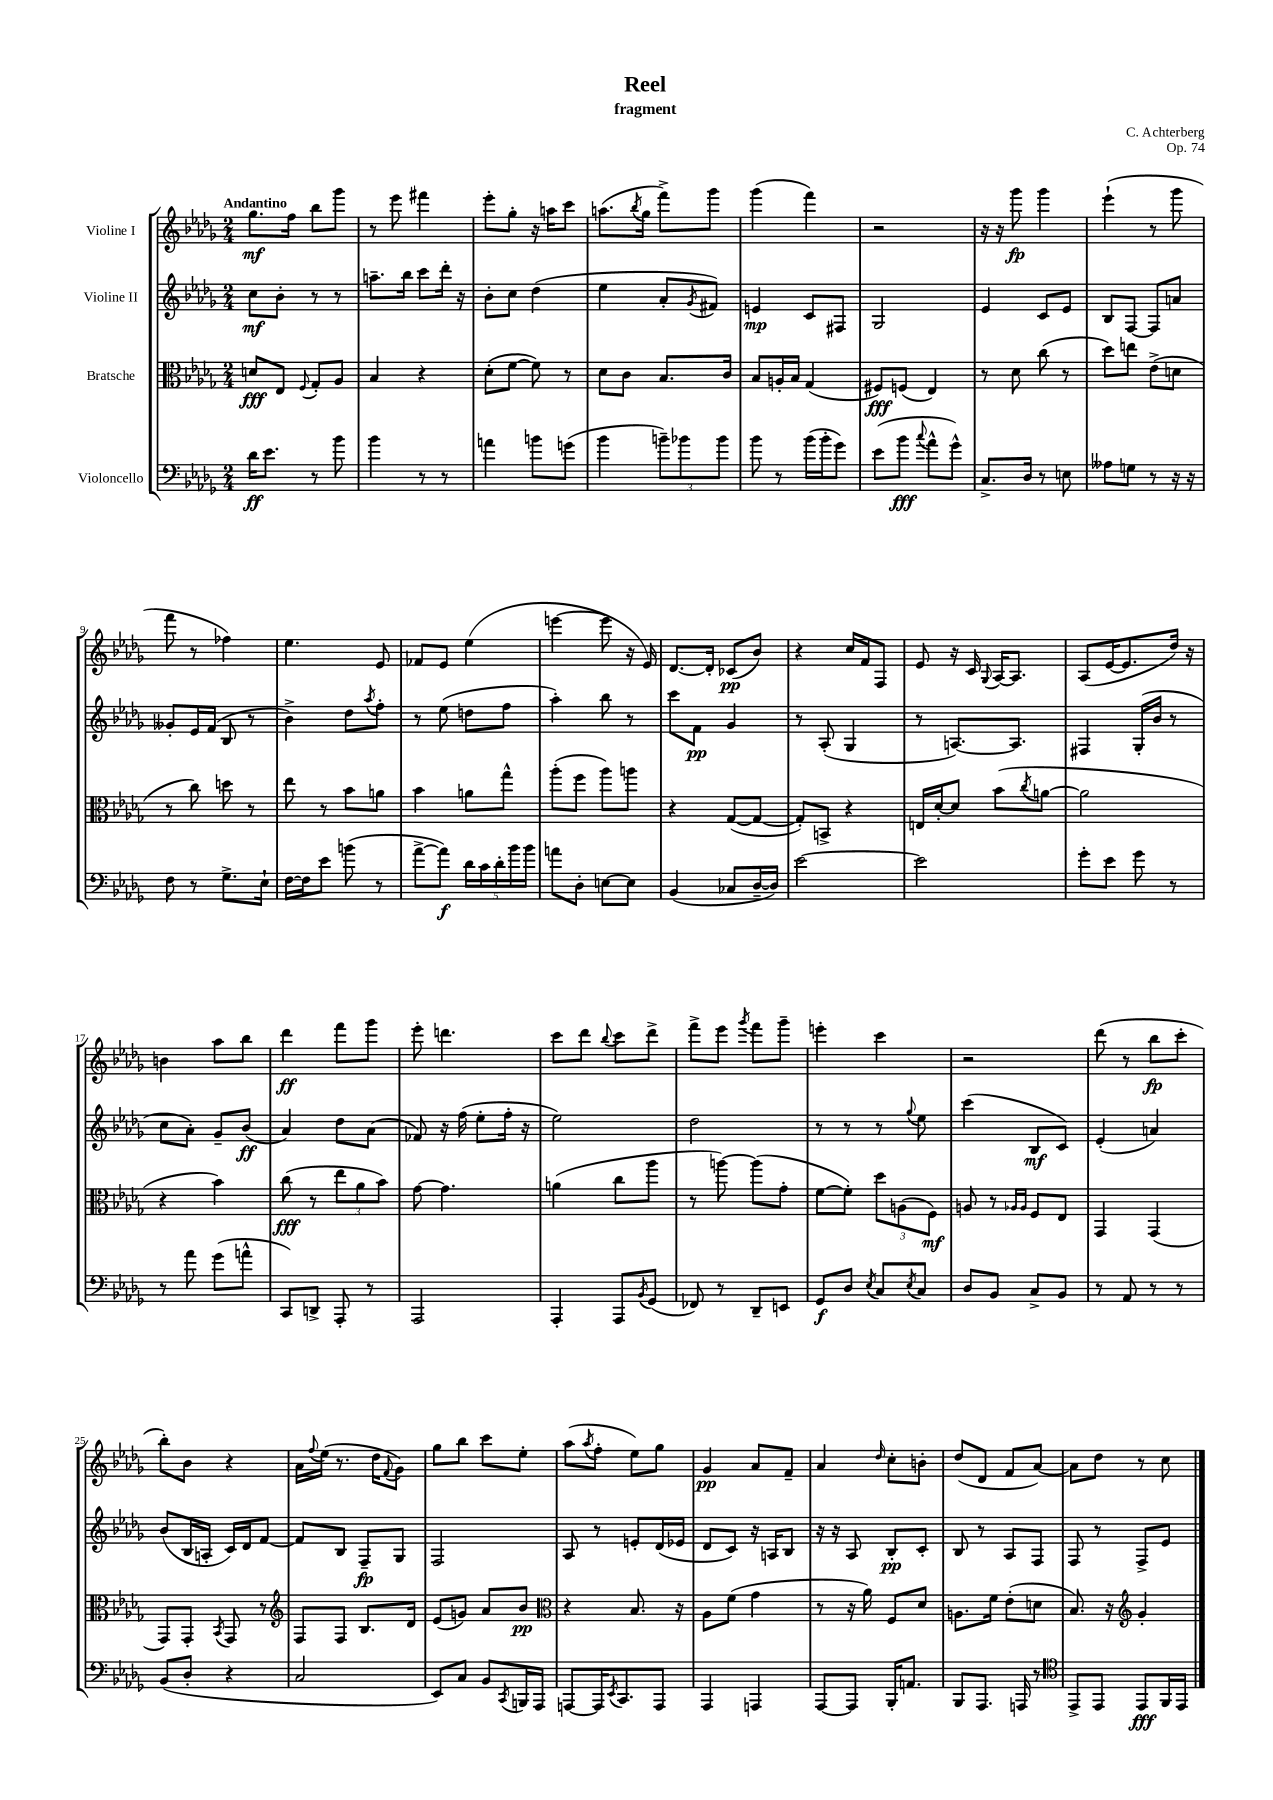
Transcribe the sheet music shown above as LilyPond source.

\header { title = "Reel" composer = "C. Achterberg" subtitle = "fragment" opus = "Op. 74" }
<<
\new StaffGroup <<
\new Staff = "s0" \with { instrumentName = "Violine I" } {
    \clef treble \key des \major \numericTimeSignature \time 2/4 \tempo "Andantino"
    ges''8.\mf f''16 bes''8 ges'''8 |
    r8 ees'''8 fis'''4 |
    ees'''8-. ges''8-. r16 a''16 c'''8 |
    a''8.( \acciaccatura { bes''8 } ges''16 f'''8->) ges'''8 |
    ges'''4( f'''4) |
    r2 |
    r16 r16 ges'''8\fp ges'''4 |
    ees'''4-!( r8 ges'''8 |
    f'''8 r8 fes''4) |
    ees''4. ees'8 |
    fes'8 ees'8 ees''4( |
    e'''4~ e'''8 r16 ees'16) |
    des'8.~ des'16-. ces'8\pp( bes'8) |
    r4 c''16 f'16 f8 |
    ees'8 r16 c'16 \appoggiatura { ges8 } aes16~ aes8. |
    aes8( ees'16~ ees'8. des''16) r16 |
    b'4 aes''8 bes''8 |
    des'''4\ff f'''8 ges'''8 |
    ees'''8-. d'''4. |
    c'''8 des'''8 \appoggiatura { bes''8 } c'''8 des'''8-> |
    f'''8-> ees'''8 \acciaccatura { ges'''8 } f'''8 ges'''8-- |
    e'''4-. c'''4 |
    r2 |
    des'''8( r8 bes''8\fp c'''8-. |
    bes''8-.) bes'8 r4 |
    aes'16 \appoggiatura { f''8 } ees''16( r8. des''16 \appoggiatura { f'8 } ges'8) |
    ges''8 bes''8 c'''8 ees''8-. |
    aes''8( \acciaccatura { aes''8 } f''8-. ees''8) ges''8 |
    ges'4\pp aes'8 f'8-- |
    aes'4 \grace { des''16 } c''8-. b'8-. |
    des''8( des'8 f'8 aes'8~) |
    aes'8 des''8 r8 c''8 \bar "|." |
}
\new Staff = "s1" \with { instrumentName = "Violine II" } {
    \clef treble \key des \major \numericTimeSignature \time 2/4
    c''8\mf bes'8-. r8 r8 |
    a''8.-- bes''16 c'''8 des'''16-. r16 |
    bes'8-. c''8 des''4( |
    ees''4 aes'8-. \acciaccatura { ges'8 } fis'8) |
    e'4\mp c'8 fis8 |
    ges2 |
    ees'4 c'8 ees'8 |
    bes8 f8~ f8 a'8 |
    geses'8-. ees'16 f'16( bes8 r8 |
    bes'4->) des''8 \acciaccatura { aes''8 } f''8-. |
    r8 ees''8( d''8 f''8 |
    aes''4-.) bes''8 r8 |
    c'''8 f'8\pp ges'4 |
    r8 aes8-.( ges4 |
    r8 a8.~) a8. |
    fis4 ges16-.( bes'16 r8 |
    c''8 aes'8-.) ges'8-- bes'8\ff( |
    aes'4) des''8 aes'8( |
    fes'8) r16 f''16( ees''8-. f''16-. r16 |
    ees''2) |
    des''2 |
    r8 r8 r8 \appoggiatura { ges''8 } ees''8 |
    c'''4( bes8\mf c'8) |
    ees'4-.( a'4) |
    bes'8( bes16 a16-. c'16) des'16 f'8~ |
    f'8 bes8 f8--\fp ges8 |
    f2 |
    aes8 r8 e'8-. des'16( ees'16 |
    des'8 c'8) r16 a16 bes8 |
    r16 r16 aes8 bes8-.\pp c'8-. |
    bes8 r8 aes8 f8 |
    f8 r8 f8-> ees'8 \bar "|." |
}
\new Staff = "s2" \with { instrumentName = "Bratsche" } {
    \clef alto \key des \major \numericTimeSignature \time 2/4
    d'8\fff ees8 \appoggiatura { f8 } ges8-. aes8 |
    bes4 r4 |
    des'8-.( f'8~ f'8) r8 |
    des'8 c'8 bes8. c'16 |
    bes8 a16-. bes16 ges4( |
    fis8\fff) f8( ees4) |
    r8 des'8 c''8( r8 |
    des''8) e''8 ees'8->( d'8 |
    r8 c''8) d''8 r8 |
    ees''8 r8 bes'8 a'8 |
    bes'4 a'8 ges''8-^ |
    aes''8-.( f''8 aes''8) a''8 |
    r4 ges8~( ges8~ |
    ges8-.) b,8-> r4 |
    e16 des'16~-. des'8 bes'8( \acciaccatura { c''8 } a'8~ |
    a'2 |
    r4 bes'4) |
    c''8\fff( r8 \tuplet 3/2 { ees''8 aes'8 bes'8) } |
    ges'8~ ges'4. |
    a'4( c''8 aes''8 |
    r8 a''8~) a''8( ges'8-. |
    f'8~ f'8-.) \tuplet 3/2 { des''8 a8( f8\mf) } |
    a8 r8 \grace { aes16 aes16 } f8 ees8 |
    ges,4 ges,4( |
    ges,8) ges,8-. \acciaccatura { bes,8 } ges,8 r8 |
    \clef treble f8 f8 bes8. des'16 |
    ees'8( g'8) aes'8 bes'8\pp |
    \clef alto r4 bes8. r16 |
    aes8 f'8( ges'4 |
    r8 r16 aes'16) f8 des'8 |
    a8. f'16 ees'8-.( d'8 |
    bes8.) r16 \clef treble ges'4-. \bar "|." |
}
\new Staff = "s3" \with { instrumentName = "Violoncello" } {
    \clef bass \key des \major \numericTimeSignature \time 2/4
    des'16\ff ees'8. r8 bes'8 |
    bes'4 r8 r8 |
    a'4 b'8 g'8( |
    bes'4 \tuplet 3/2 { b'8--) bes'8 bes'8 } |
    bes'8 r8 bes'16( bes'16-. ges'8) |
    ees'8( bes'8\fff \appoggiatura { c''8 } aes'8-^ ges'8-^) |
    c8.-> des16 r8 e8 |
    aeses8 g8 r8 r16 r16 |
    f8 r8 ges8.-> ees16-! |
    f16~ f16 ees'8 b'8( r8 |
    aes'8~-> aes'8\f) \tuplet 5/4 { des'16 c'16 des'16-. bes'16 bes'16 } |
    a'8 des8-. e8~ e8 |
    bes,4( ces8 des16~-- des16) |
    ees'2~ |
    ees'2 |
    ges'8-. ees'8 ges'8 r8 |
    r8 aes'8 ges'8( a'8-^ |
    c,8) d,8-> aes,,8-. r8 |
    aes,,2 |
    aes,,4-. aes,,8 \acciaccatura { bes,8 } ges,8( |
    fes,8) r8 des,8-- e,8 |
    ges,8\f des8 \acciaccatura { ees8 } c8 \acciaccatura { ees8 } c8 |
    des8 bes,8 c8-> bes,8 |
    r8 aes,8 r8 r8 |
    bes,8( des8-. r4 |
    c2 |
    ees,8) c8 bes,8 \acciaccatura { c,8 } b,,16 aes,,16 |
    a,,8~ a,,16 \acciaccatura { ees,8 } c,8. a,,8 |
    aes,,4 a,,4 |
    aes,,8~ aes,,8 bes,,16-. a,8. |
    bes,,8 aes,,8. a,,16 r8 |
    \clef tenor ees,8-> ees,8 ees,8\fff f,16 ees,16 \bar "|." |
}
>>
>>
